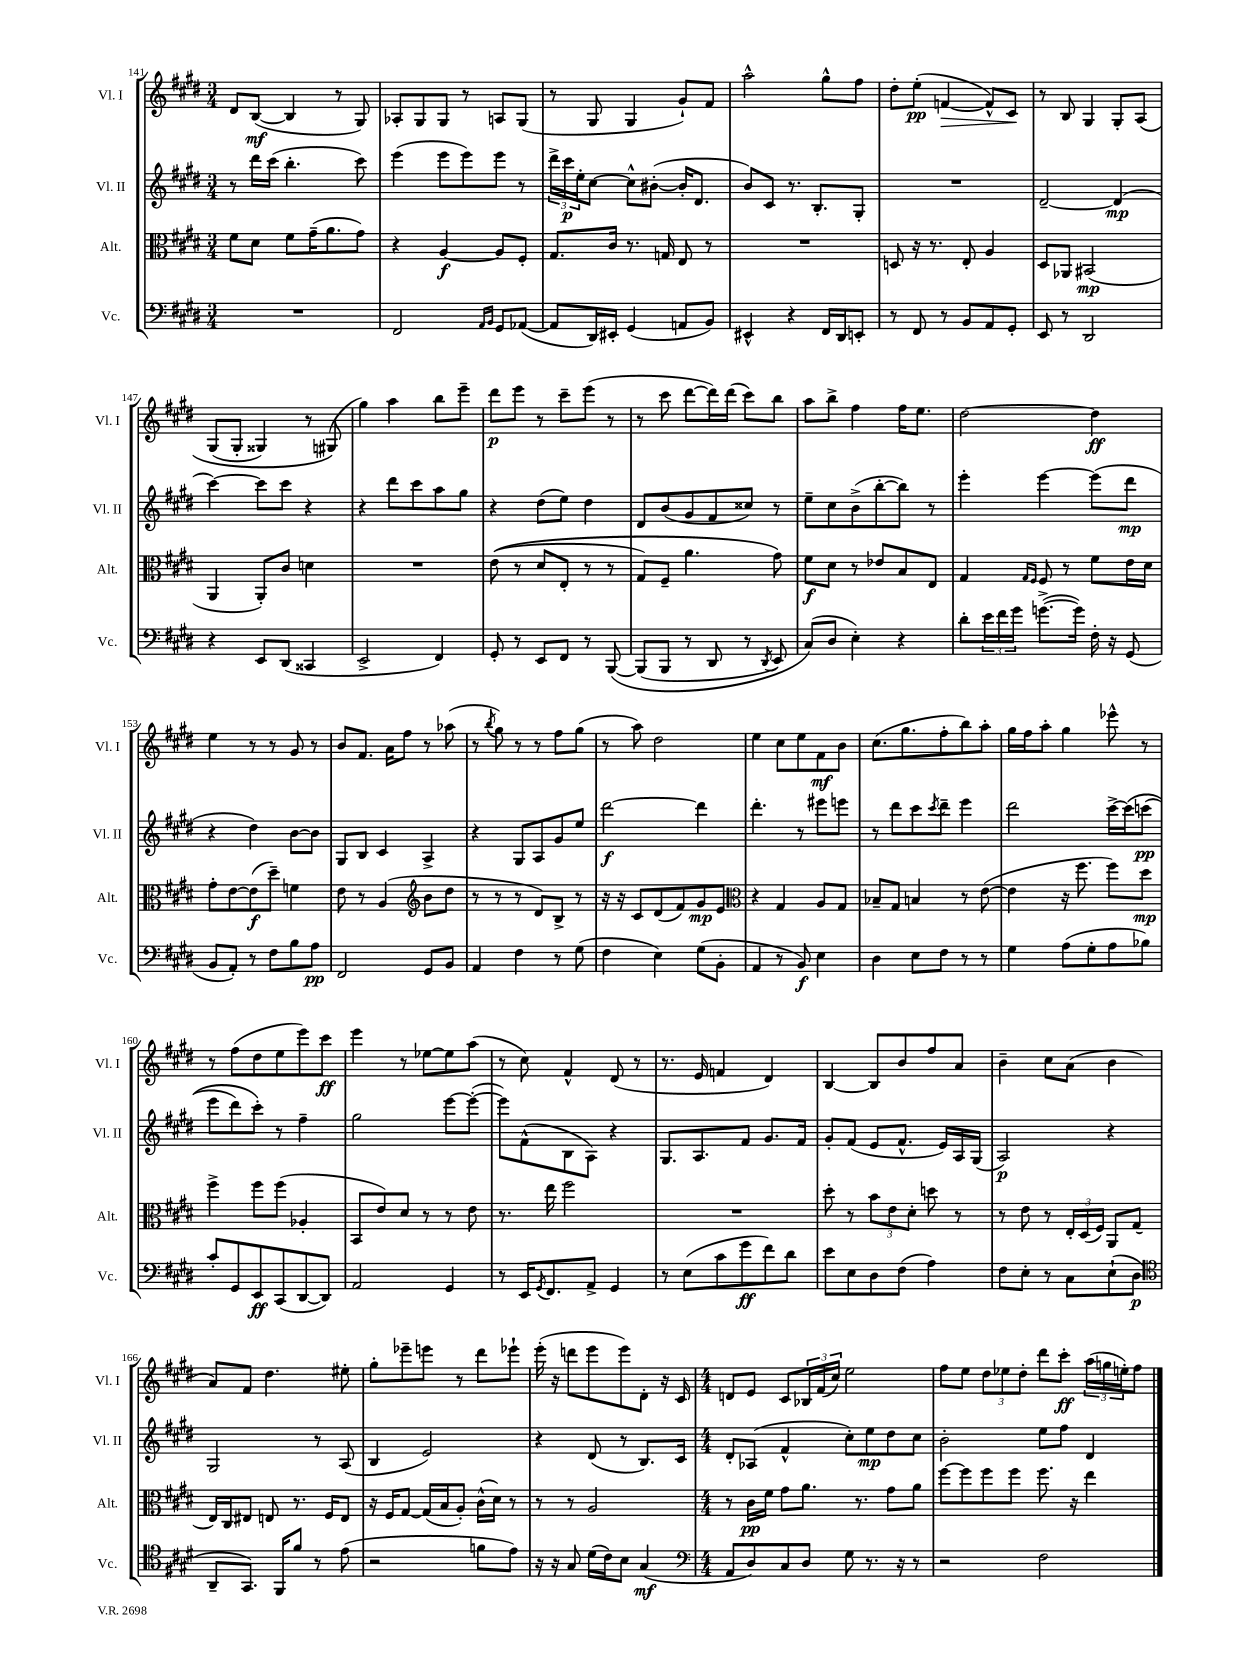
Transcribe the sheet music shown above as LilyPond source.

<<
\new StaffGroup <<
\new Staff = "s0" \with { instrumentName = "Vl. I" shortInstrumentName = "Vl. I" } {
    \clef treble \key e \major \numericTimeSignature \time 3/4
    dis'8 b8~\mf( b4 r8 gis8) |
    aes8-. gis8 gis8 r8 a8 gis8( |
    r8 gis8 gis4 gis'8-!) fis'8 |
    a''2-^ gis''8-^ fis''8 |
    dis''8-. e''8-.\pp( f'4~\> f'8-^) cis'8\! |
    r8 b8 gis4 gis8-. a8\( |
    gis8( gis8-. gisis4) r8 gis8(\) |
    gis''4) a''4 b''8 e'''8-- |
    dis'''8\p e'''8 r8 cis'''8-- e'''8( r8 |
    r8 cis'''8 dis'''8~ dis'''16) dis'''16( cis'''8) b''8 |
    a''8 b''8-> fis''4 fis''16 e''8. |
    dis''2~ dis''4\ff |
    e''4 r8 r8 gis'8 r8 |
    b'8 fis'8. a'16 fis''8 r8 aes''8( |
    r8 \acciaccatura { b''8 } gis''8) r8 r8 fis''8 gis''8( |
    r8 a''8) dis''2 |
    e''4 cis''8 e''8 fis'8\mf b'8 |
    cis''8.( gis''8. fis''8-. b''8) a''8-. |
    gis''16 fis''16 a''8-. gis''4 ees'''8-^ r8 |
    r8 fis''8( dis''8 e''8 e'''8) cis'''8\ff |
    e'''4 r8 ees''8~ ees''8 a''8( |
    r8 cis''8) fis'4-^ dis'8( r8 |
    r8. e'16 f'4 dis'4) |
    b4~ b8 b'8 fis''8 a'8 |
    b'4-- cis''8 a'8( b'4 |
    a'8) fis'8 dis''4. eis''8-. |
    gis''8-. ees'''8-- e'''8 r8 dis'''8 ees'''8-! |
    e'''16-.( r16 d'''8 e'''8 e'''8) dis'8-. r16 cis'16 |
    \numericTimeSignature \time 4/4 d'8 e'8 cis'8 \tuplet 3/2 { bes16 fis'16( cis''16) } e''2 |
    fis''8 e''8 \tuplet 3/2 { dis''8 ees''8 dis''8-. } dis'''8 cis'''8-.\ff \tuplet 3/2 { a''16( g''16 e''16-.) } fis''8 \bar "|." |
}
\new Staff = "s1" \with { instrumentName = "Vl. II" shortInstrumentName = "Vl. II" } {
    \clef treble \key e \major \numericTimeSignature \time 3/4
    r8 dis'''16 cis'''16( b''4.-. cis'''8) |
    e'''4( e'''8 e'''8) e'''8 r8 |
    \tuplet 3/2 { dis'''16-> cis'''16\p e''16-. } cis''8~ cis''8-^ bis'8~-.( bis'16-. dis'8. |
    b'8) cis'8 r8. b8.-. gis8-. |
    R2. |
    dis'2~-- dis'4\mp( |
    cis'''4~) cis'''8 cis'''8 r4 |
    r4 dis'''8 cis'''8 a''8 gis''8 |
    r4 dis''8( e''8) dis''4 |
    dis'8 b'8( gis'8 fis'8 cisis''8) r8 |
    e''8-- cis''8 b'8->( b''8~-. b''8) r8 |
    e'''4-. e'''4~ e'''8( dis'''8\mp |
    r4 dis''4) b'8~ b'8 |
    gis8 b8 cis'4 a4-> |
    r4 gis8 a8 gis'8 e''8 |
    dis'''2~\f dis'''4 |
    dis'''4.-. r8 eis'''8 e'''8 |
    r8 dis'''8 cis'''8 \acciaccatura { cis'''8 } dis'''8-- e'''4 |
    dis'''2 cis'''16~-> cis'''16\( c'''8\pp( |
    e'''8 dis'''8) cis'''8-.\) r8 fis''4-- |
    gis''2 e'''8~ e'''8~-.( |
    e'''8) fis'8-^( b8 a8) r4 |
    gis8. a8. fis'8 gis'8. fis'16 |
    gis'8-. fis'8( e'8 fis'8.-^ e'16) a16 gis16( |
    a2\p) r4 |
    gis2 r8 a8( |
    b4 e'2) |
    r4 dis'8( r8 b8.) cis'16 |
    \numericTimeSignature \time 4/4 dis'8-. aes8( fis'4-^ cis''8-.) e''8\mp dis''8 cis''8 |
    b'2-. e''8 fis''8 dis'4 \bar "|." |
}
\new Staff = "s2" \with { instrumentName = "Alt." shortInstrumentName = "Alt." } {
    \clef alto \key e \major \numericTimeSignature \time 3/4
    fis'8 dis'8 fis'8 gis'16--( a'8. gis'8) |
    r4 a4~\f a8 fis8-. |
    gis8. cis'16 r8. g16 e8 r8 |
    R2. |
    d8 r16 r8. e8-. a4 |
    dis8 aes,8 bis,2\mp( |
    a,4 a,8-.) cis'8 d'4 |
    R2. |
    e'8(\( r8 dis'8 e8-. r8 r8 |
    gis8) fis8-- a'4. gis'8\) |
    fis'8\f dis'8 r8 ees'8 b8 e8 |
    gis4 \grace { gis16 fis16 } fis8 r8 fis'8 e'16 dis'16 |
    gis'8-. e'8~ e'8\f( dis''8--) f'4 |
    e'8 r8 a4( \clef treble b'8 dis''8 |
    r8 r8 r8 dis'8) b8-> r8 |
    r16 r16 cis'8 dis'8( fis'8) gis'8\mp e'8 |
    \clef alto r4 gis4 a8 gis8 |
    bes8-- gis8 b4 r8 e'8~( |
    e'4 r16 fis''8. fis''8) dis''8\mp |
    fis''4-> fis''8 fis''8( aes4-. |
    b,8 e'8) dis'8 r8 r8 e'8 |
    r8. e''16 fis''2 |
    R2. |
    dis''8-. r8 \tuplet 3/2 { b'8 e'8 dis'8-. } d''8 r8 |
    r8 e'8 r8 \tuplet 3/2 { e16-. dis16( fis16) } a,8 gis8( |
    e16) cis16 eis8 e8 r8. fis16 e8 |
    r16 fis16 gis8~ gis16( b16 a8-.) cis'16-^( dis'16) r8 |
    r8 r8 a2 |
    \numericTimeSignature \time 4/4 r8 cis'16\pp fis'16 gis'8 a'8. r8. gis'8 a'8 |
    fis''8~ fis''8 fis''8 fis''8 fis''8. r16 e''4 \bar "|." |
}
\new Staff = "s3" \with { instrumentName = "Vc." shortInstrumentName = "Vc." } {
    \clef bass \key e \major \numericTimeSignature \time 3/4
    R2. |
    fis,2 \grace { a,16 b,16 } gis,8 aes,8~( |
    aes,8 dis,16) eis,16-. gis,4( a,8 b,8) |
    eis,4-^ r4 fis,16 dis,16 e,8-. |
    r8 fis,8 r8 b,8 a,8 gis,8-. |
    e,8 r8 dis,2 |
    r4 e,8 dis,8( cisis,4 |
    e,2-> fis,4) |
    gis,8-. r8 e,8 fis,8 r8 b,,8~\( |
    b,,8( b,,8 r8 dis,8 r8 \acciaccatura { dis,8 } e,8) |
    cis8(\) dis8 e4-.) r4 |
    dis'8-. \tuplet 3/2 { e'16 fis'16 gis'16 } g'8.~->( g'16) fis16-. r16 gis,8( |
    b,8 a,8-.) r8 fis8 b8 a8\pp |
    fis,2 gis,8 b,8 |
    a,4 fis4 r8 gis8( |
    fis4 e4) gis8( b,8-. |
    a,4 r8 b,8\f) e4 |
    dis4 e8 fis8 r8 r8 |
    gis4 a8( gis8-. a8 bes8) |
    cis'8-. gis,8 e,8\ff cis,8( dis,8~ dis,8) |
    a,2 gis,4 |
    r8 e,16 \acciaccatura { gis,8 } fis,8. a,8-> gis,4 |
    r8 e8( cis'8 gis'8\ff fis'8) dis'8 |
    e'8 e8 dis8 fis8( a4) |
    fis8 e8-. r8 cis8 e8-!( dis8\p |
    \clef tenor a,8-- gis,8.) fis,16 fis'8 r8 e'8( |
    r2 f'8 e'8) |
    r16 r16 gis8 dis'16( cis'16) b8 gis4\mf( |
    \numericTimeSignature \time 4/4 \clef bass a,8 dis8) cis8 dis8 gis8 r8. r16 r8 |
    r2 fis2 \bar "|." |
}
>>
>>
\layout { \context { \Score currentBarNumber = #141 } }
